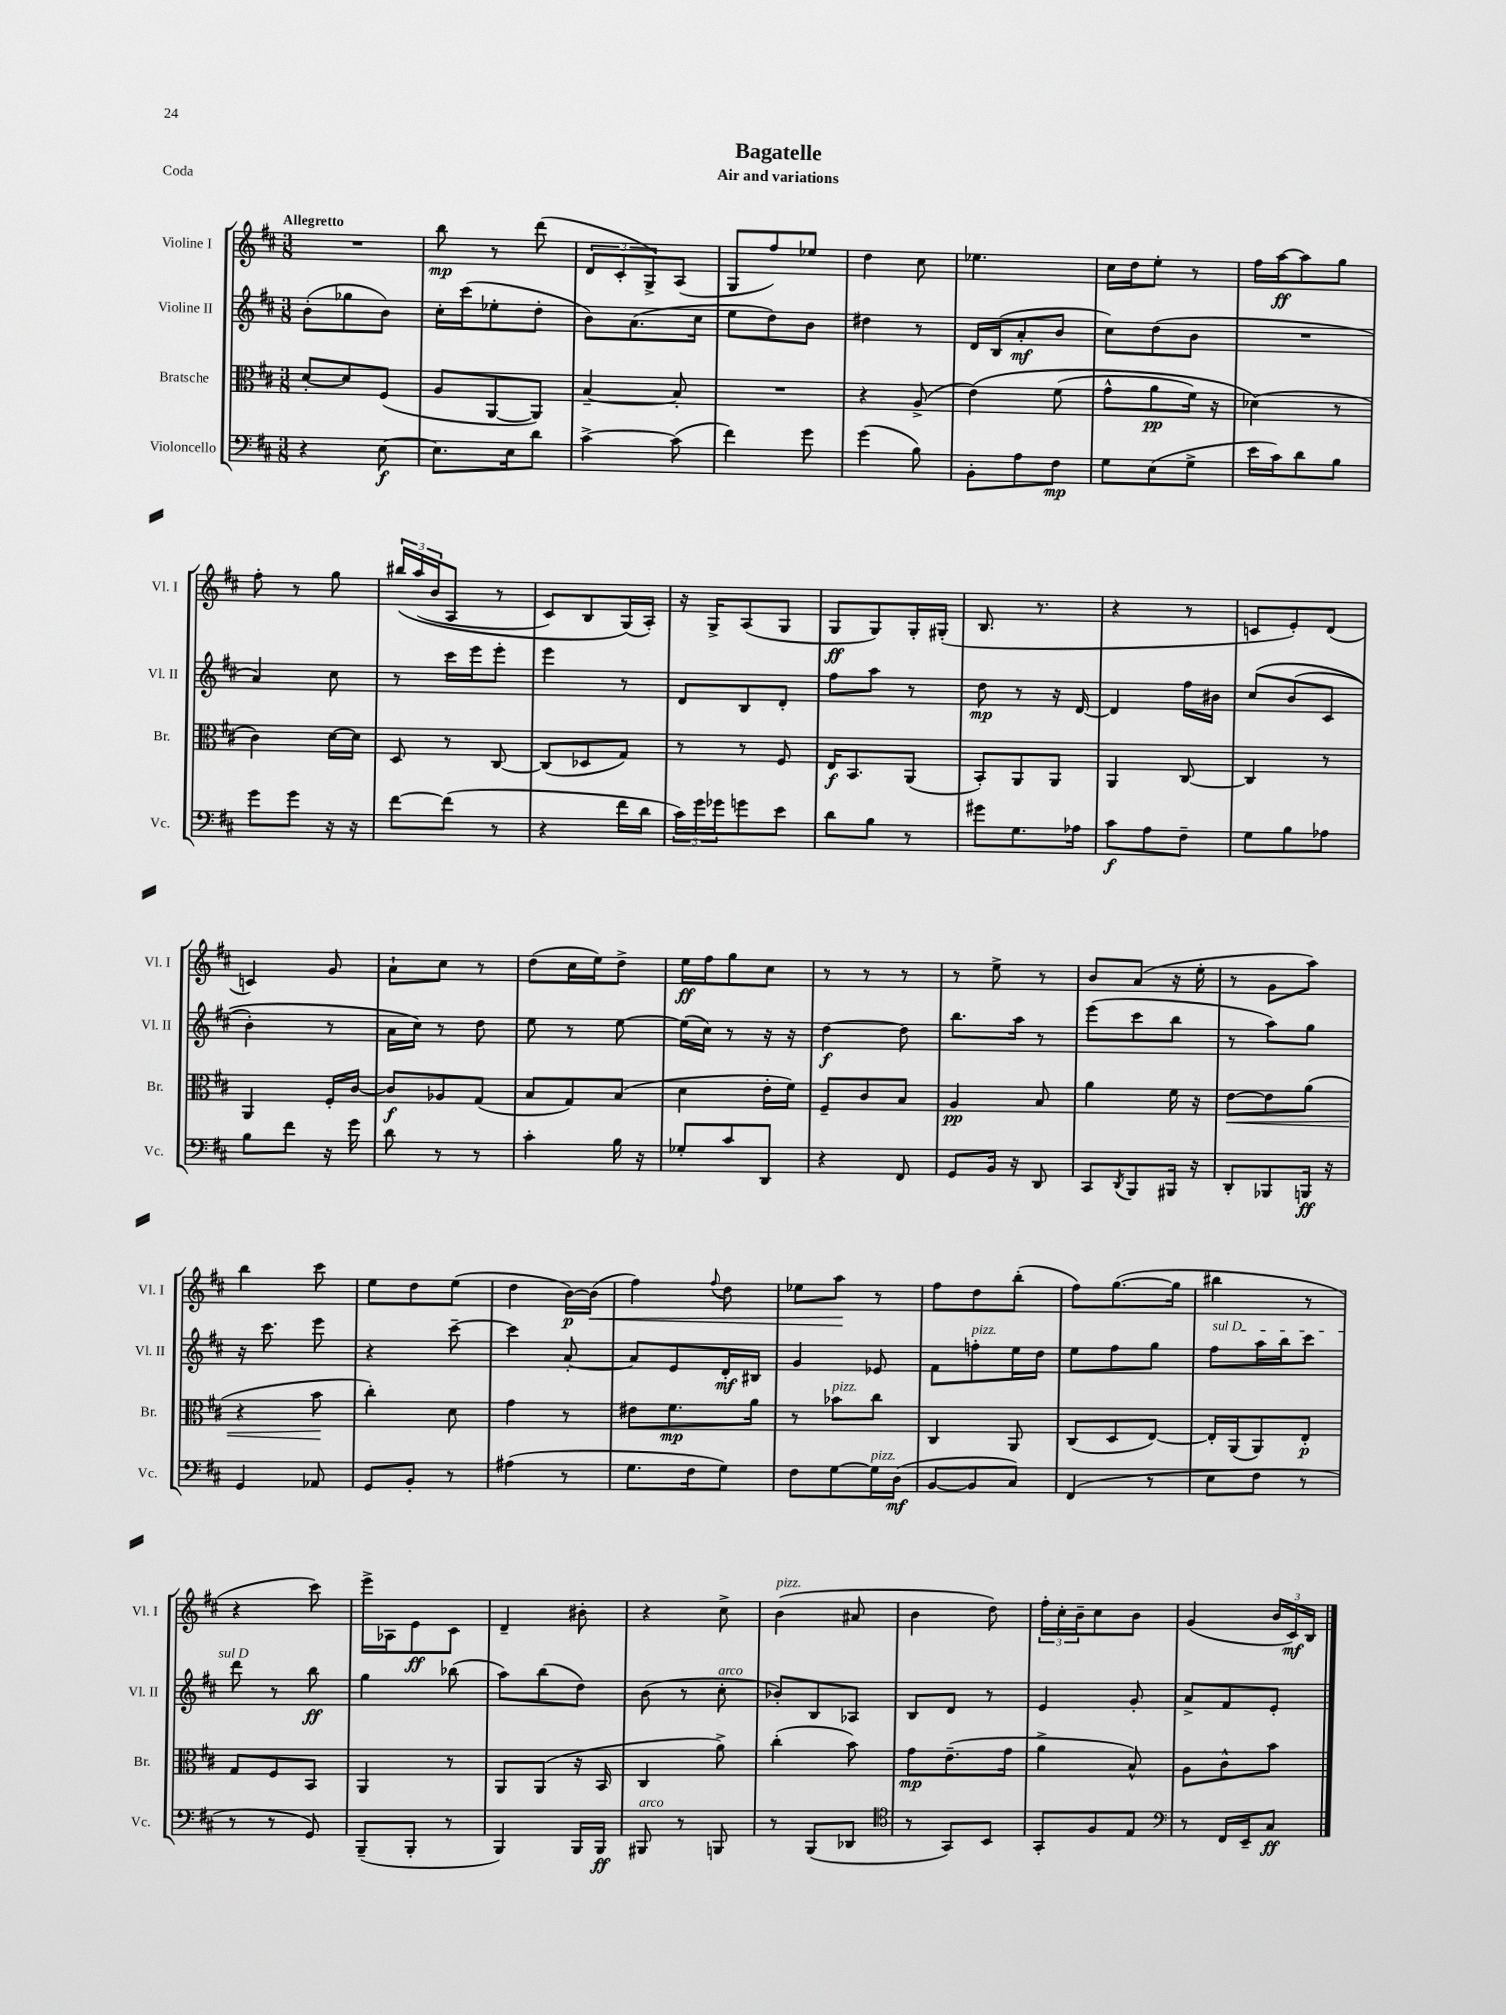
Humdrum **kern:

**kern	**kern	**kern	**kern
*staff4	*staff3	*staff2	*staff1
*clefF4	*clefC3	*clefG2	*clefG2
*k[f#c#]	*k[f#c#]	*k[f#c#]	*k[f#c#]
*M3/8	*M3/8	*M3/8	*M3/8
4r	[8d'	(8b'	4.r
.	8d]	8gg-	.
[8E	(8F#	8b)	.
=	=	=	=
8.E]	8A	16cc#'	8bb
.	.	(16ccc#	.
.	[8AA	8ee-'	8r
16E	.	.	.
8d	8AA])	8dd'	(8ddd
=	=	=	=
[4c#^	[4B~	8b)	12d
.	.	.	12c#'
.	.	(8.a	.
.	.	.	12G^)
(8c#]	8B']	.	(8A
.	.	16cc#	.
=	=	=	=
4f#)	4.r	8ee	8G
.	.	8dd)	8ff#)
8g	.	8b	8ee-
=	=	=	=
(4g	4r	4dd#	4dd
8B)	(8A^	8r	8cc#
=	=	=	=
8BB'	&(4e)	16d	4.ee-
.	.	(16B	.
8A	.	8a'	.
8F#	(8f#	8b	.
=	=	=	=
8G	8g^^	8cc#)	16cc#
.	.	.	16dd
(8E	8a	(8dd	8ee'
8G^	16f#)	8b	8r
.	16r	.	.
=	=	=	=
16e	(4d-&)	4.r	16ff#
16c#)	.	.	[16aa
8d	.	.	8aa]
8B	8r	.	8gg
=	=	=	=
8g	4c#)	4a)	8ff#'
8g	.	.	8r
16r	[16d	8cc#	8gg
16r	16d]	.	.
=	=	=	=
[8f#	8D	8r	&(24bb#
.	.	.	(24aa
.	.	.	24b
(8f#]	8r	16ccc#	8A
.	.	16eee	.
8r	[8C#	8eee'	8r
=	=	=	=
4r	(8C#]	4eee	8c#)
.	8D-	.	8B
16f#	8G)	8r	(16G&)
16d	.	.	16A')
=	=	=	=
24c#)	8r	8d	16r
24g	.	.	.
.	.	.	16G^
24g-	.	.	.
8g	8r	8B	(8A
8e	8F#	8d'	8G
=	=	=	=
8d	16E	8ff#	8G
.	8.BB	.	.
8B	.	8aa	8G)
8r	(8AA	8r	16G'
.	.	.	(16G#'
=	=	=	=
8g#	8BB')	8dd	8.B
8.G	8AA	8r	.
.	.	.	8.r
.	8AA	16r	.
16A-	.	[16d	.
=	=	=	=
8c#	4AA	4d]	4r
8A	.	.	.
8F#~	[8C#	16ff#	8r
.	.	16b#	.
=	=	=	=
8G	4C#]	&(8cc#	8c
8B	.	(8b	8e')
8A-	8r	8c#	(8d
=	=	=	=
8B	4AA	4b')	4c)
8f#	.	.	.
16r	16F#'	8r	8g
16g	[16c#	.	.
=	=	=	=
8d	8c#]	16a	8a`
.	.	16cc#&)	.
8r	8A-	8r	8cc#
8r	(8G	8dd	8r
=	=	=	=
4c#'	8B	8ee	(8dd
.	8G)	8r	16cc#
.	.	.	16ee)
16B	(8B	[8ee	8dd^
16r	.	.	.
=	=	=	=
8G-'	4d	(16ee]	16ee
.	.	16cc#)	16ff#
8c#	.	8r	8gg
8DD	16e'	16r	8cc#
.	16f#)	16r	.
=	=	=	=
4r	8F#~	[4dd	8r
.	8c#	.	8r
8FF#	8B	8dd]	8r
=	=	=	=
8GG	4A	8.bb	8r
16BB	.	.	8ee^
16r	.	16aa	.
8DD	8B	8r	8r
=	=	=	=
8CC#	4a	(8eee	8b
8qDD	.	.	.
8BBB	.	8ccc#	(8a
16BBB#	16f#	8bb	16r
16r	16r	.	16ee'
=	=	=	=
8DD'	[8e	8r	8r
8BBB-	8e]	8aa)	8g
16BBB	(8a	8gg	8aa)
16r	.	.	.
=	=	=	=
4GG	4r	16r	4bb
.	.	8.ccc#	.
8AA-	8b	8eee	8ccc#
=	=	=	=
8GG	4cc#')	4r	8ee
8BB'	.	.	8dd
8r	8d	[8ccc#~	(8ee
=	=	=	=
(4A#	4g	4ccc#]	4dd
8r	8r	[8a'	[16b)
.	.	.	(16b]
=	=	=	=
8.G	8e#	8a]	4ff#)
.	8.f#	8e	.
16F#	.	.	.
.	.	.	8qqff#
8G)	.	16d'	8dd
.	16a	16B#	.
=	=	=	=
8F#	8r	4g	8ee-
[8G	8b-	.	8aa
16G]	8cc#	8e-	8r
(16D	.	.	.
=	=	=	=
[8BB	4C#	8f#	8ff#
8BB]	.	8ff'	8dd
8C#)	8AA	16ee	(8bb'
.	.	16dd	.
=	=	=	=
(4FF#	(8C#	8ee	8ff#)
.	8D	8ff#	([8.gg
8r	[8E)	8gg	.
.	.	.	16gg]
=	=	=	=
8E	16E']	8ff#	4bb#
.	(16AA	.	.
8F#	8AA)	16aa	.
.	.	16bb	.
8r	8E'	8ccc#	8r
=	=	=	=
8r	8G	8ddd	4r
8r	8F#	8r	.
8GG)	8BB	8bb	8ccc#)
=	=	=	=
(8BBB~	4AA	4gg	16eee^
.	.	.	16A-
8BBB'	.	.	8e
8r	8r	(8bb-	8c#
=	=	=	=
4BBB)	8AA	8aa)	4d~
.	(8AA	(8bb	.
16BBB	16r	8dd)	8b#'
16BBB	16BB	.	.
=	=	=	=
8BBB#	4C#	(8b	4r
8r	.	8r	.
8BBB	8a^)	8cc#'	8cc#^
=	=	=	=
8r	(4cc#'	8b-')	(4b
(8BBB	.	8B	.
8DD-	8b)	8A-	8a#
=	=	=	=
*clefC4	*	*	*
8r	8g	8B	4b
8GG)	(8.e~	8d	.
8BB	.	8r	8dd)
.	16g	.	.
=	=	=	=
8GG'	4a^	4e	24ff#'
.	.	.	24cc#'
.	.	.	24b~
8F#	.	.	8cc#
8E	8B^^)	8g'	8b
=	=	=	=
*clefF4	*	*	*
8r	8A	8a^	(4g
16FF#	8c#^^	8f#	.
16EE~	.	.	.
8C#	8b	8e'	24b
.	.	.	24c#)
.	.	.	24B
==	==	==	==
*-	*-	*-	*-
